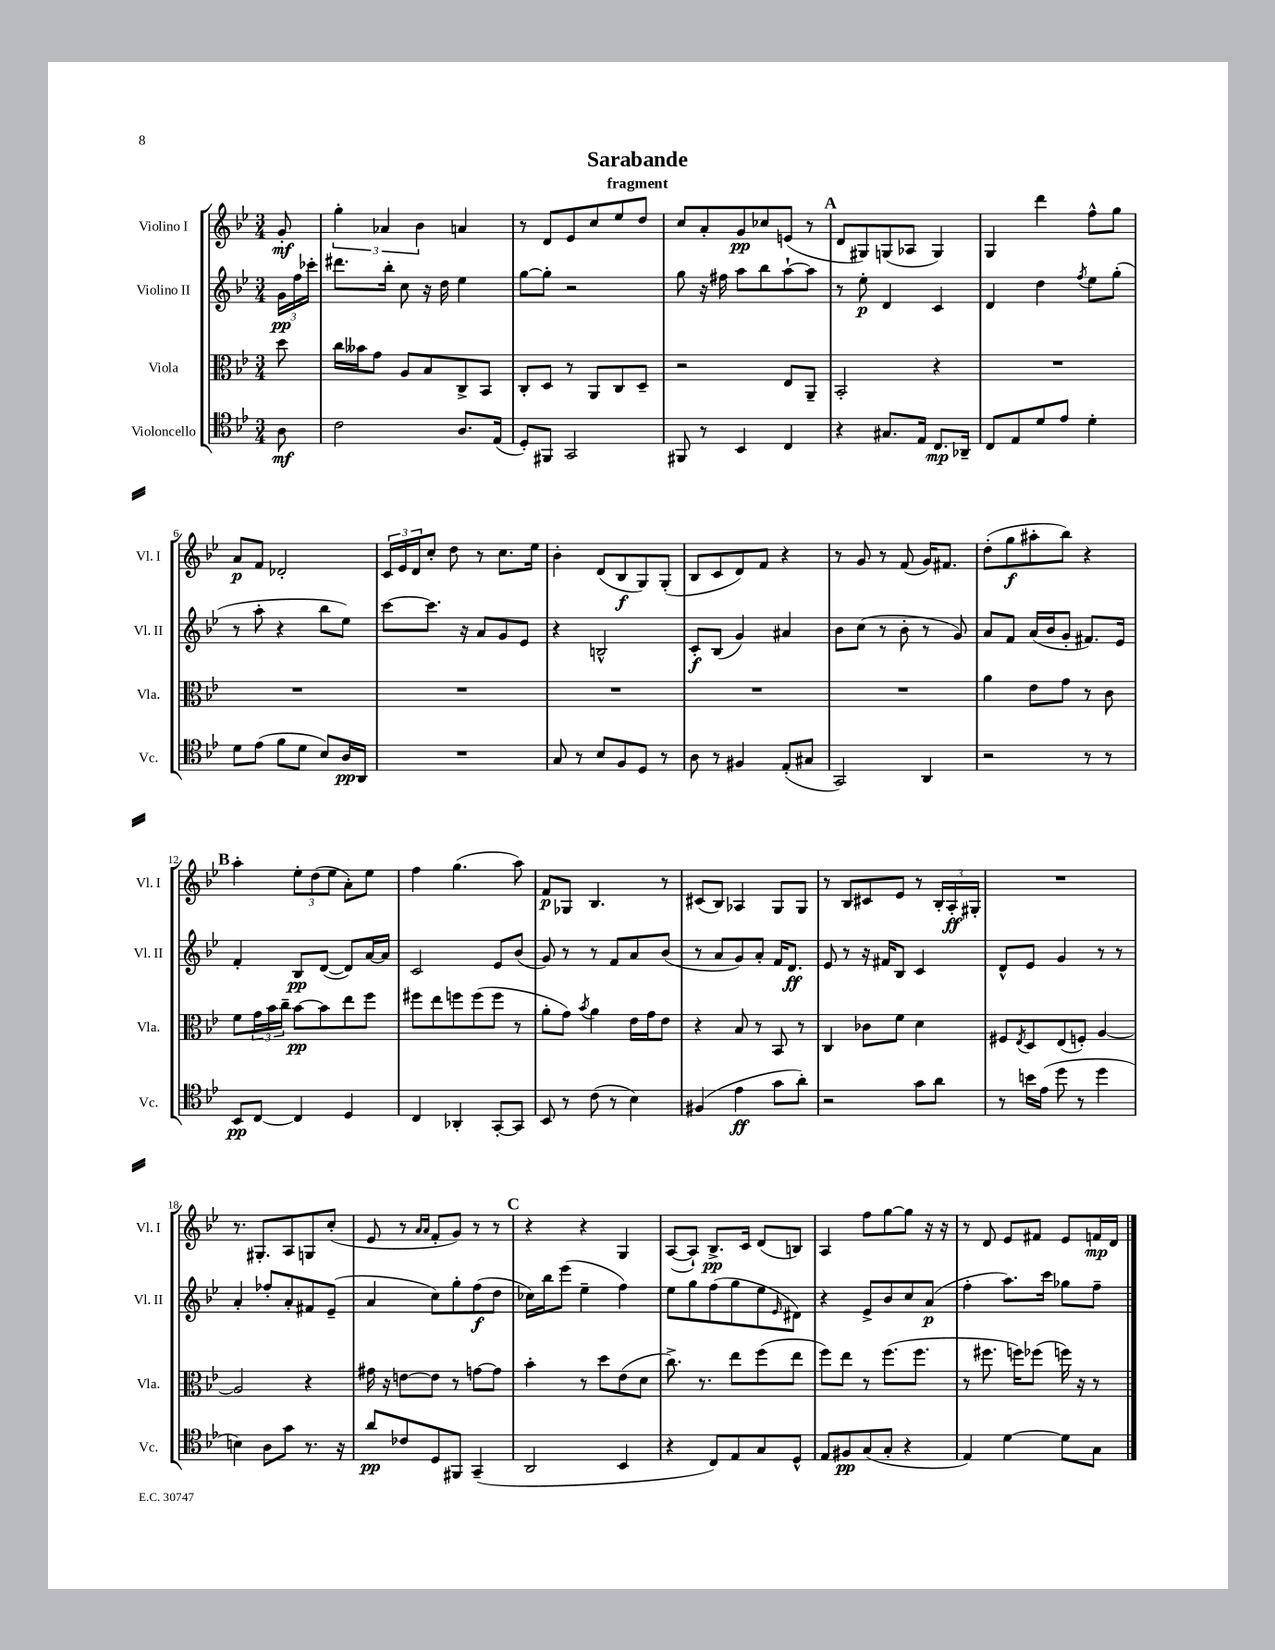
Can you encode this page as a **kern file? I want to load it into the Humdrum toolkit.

**kern	**kern	**kern	**kern
*staff4	*staff3	*staff2	*staff1
*clefC4	*clefC3	*clefG2	*clefG2
*k[b-e-]	*k[b-e-]	*k[b-e-]	*k[b-e-]
*M3/4	*M3/4	*M3/4	*M3/4
8A\	8dd\	24g\LL	8g'/
.	.	24ff\	.
.	.	24ccc-'\JJ	.
=	=	=	=
2c\	16cc\LL	8.ddd#\L	6gg'\
.	16b--\J	.	.
.	8g\J	.	.
.	.	.	6a-/
.	.	16bb-'\Jk	.
.	8A/L	8cc\	.
.	.	.	6b-\
.	8B-/	16r	.
.	.	16dd\	.
8.A/L	8C^/	4ee-\	4a/
.	8BB-/J	.	.
(16E-/Jk	.	.	.
=	=	=	=
8D'/L)	8C'/L	[8gg\L	8r
8FF#/J	8D/J	8gg'\]J	8d/L
2GG/	8r	2r	8e-/
.	8AA/L	.	8cc/
.	8C/	.	8ee-/
.	8D~/J	.	8dd/J
=	=	=	=
8FF#/	2r	8gg\	8cc/L
8r	.	16r	8a'/
.	.	16ff#\	.
4BB-/	.	8aa\L	8g/
.	.	8bb-\	8cc-/
4C/	8E-/L	[8aa`\	(8e/J
.	8AA~/J	8aa\]J	8r
=	=	=	=
4r	2BB-'/	8r	8d/L
.	.	8ee-'\	8G#/)
8.G#/L	.	4d/	(8G/
.	.	.	8A-/J
16E-/Jk	.	.	.
8.C/L	4r	4c/	4G/)
16AA-~/Jk	.	.	.
=	=	=	=
8C/L	2.r	4d/	4G/
8E-/	.	.	.
8d/	.	4dd\	4ddd\
8e-/J	.	.	.
.	.	8qff/	.
4d'\	.	8ee-\L	8ff^^\L
.	.	(8gg'\J	8gg\J
=	=	=	=
8d\L	2.r	8r	8a/L
(8e-\J	.	8aa'\	8f/J
8f\L	.	4r	2d-'/
8d\J	.	.	.
8B-/L)	.	8bb-\L	.
16A/L	.	8ee-\J)	.
16AA/JJ	.	.	.
=	=	=	=
2.r	2.r	[8ccc\L	24c/LL
.	.	.	24e-/
.	.	.	24d/J
.	.	8.ccc\]J	8cc'/J
.	.	.	8dd\
.	.	16r	.
.	.	8a/L	8r
.	.	8g/	8.cc\L
.	.	8e-/J	.
.	.	.	16ee-\Jk
=	=	=	=
8G/	2.r	4r	4b-'\
8r	.	.	.
8B-/L	.	2B^^/	(8d/L
8F/	.	.	8B-/
8D/J	.	.	8G/)
8r	.	.	(8G'/J
=	=	=	=
8A\	2.r	8c'/L	8B-/L
8r	.	(8B-/J	8c/
4F#/	.	4g/)	8d/)
.	.	.	8f/J
(8E-'/L	.	4a#/	4r
8G#/J	.	.	.
=	=	=	=
2GG/)	2.r	8b-\L	8r
.	.	(8cc\J	8g/
.	.	8r	8r
.	.	8b-'\	(8f/
4AA/	.	8r	16g/LK)
.	.	.	8.f#/J
.	.	8g/)	.
=	=	=	=
2r	4a\	8a/L	(8dd'\L
.	.	8f/J	8gg\
.	8e-\L	(16a/LL	8aa#'\
.	.	16b-/J	.
.	8g\J	8g'/J	8bb-\J)
8r	8r	8.f#/L)	4r
8r	8c\	.	.
.	.	16e-/Jk	.
=	=	=	=
8BB-/L	8f\L	4f'/	4aa'\
[8C/J	24g\L	.	.
.	24b-\	.	.
.	24cc~\JJ	.	.
4C/]	[8b-\L	8B-/L	12ee-'\L
.	.	.	(12dd\
.	8b-\]	([8d/J	.
.	.	.	12ee-\J
4D/	8ee-\	8d/]L)	8a'\L)
.	8ff\J	[16a/L	8ee-\J
.	.	16a/]JJ	.
=	=	=	=
4C/	8ff#\L	2c/	4ff\
.	8ee-\	.	.
4AA-'/	8ff\	.	(4.gg\
.	(8ff\	.	.
[8GG'/L	8ff\J	8e-/L	.
8GG/]J	8r	(8b-/J	8aa\)
=	=	=	=
8BB-/	8a'\L	8g/)	8f/L
8r	8g\J)	8r	8G-/J
.	8qb-/	.	.
(8c\	4a\	8r	4.B-/
8r	.	8f/L	.
4B-\)	16e-\LL	8a/	.
.	16g\J	.	.
.	8e-\J	(8b-/J	8r
=	=	=	=
(4F#/	4r	8r	(8c#/L
.	.	8a/L	8B-/J)
4e-\	8B-/	8g/)	4A-/
.	8r	8a'/J	.
8g\L	8BB-/	16f/LK	8G/L
.	.	8.d/J	.
8a'\J)	8r	.	8G/J
=	=	=	=
2r	4C/	8e-/	8r
.	.	8r	8B-/L
.	8c-\L	16r	8c#/
.	.	16f#/LK	.
.	8f\J	8B-/J	8e-/J
8g\L	4d\	4c/	8r
8a\J	.	.	24B-'/LL
.	.	.	24A'/
.	.	.	24G#'/JJ
=	=	=	=
8r	8F#/L	8d^^/L	2.r
.	8qE-/	.	.
16b\LL	8D/	8e-/J	.
(16e-\JJ	.	.	.
8dd\	(8E-/	4g/	.
8r	8F'/J)	.	.
4dd\	[4A/	8r	.
.	.	8r	.
=	=	=	=
4B\)	2A/]	4a'/	8.r
.	.	.	8.G#'/L
8A\L	.	8ff-'/L	.
8g\J	.	8a'/	8A/
8.r	4r	8f#/	8G/
.	.	(8e-~/J	(8cc'/J
16r	.	.	.
=	=	=	=
8a/L	16g#\	4a/	8e-/
.	16r	.	.
8c-/	[8e\L	.	8r
.	.	.	16qqa/LL
.	.	.	16qqa/JJ
8D/	8e\]J	8cc\L)	8f'/L
8FF#/J	8r	8gg'\	8g/J)
(4GG~/	[8g\L	(8ff\	8r
.	8g\]J	8dd\J	8r
=	=	=	=
2AA/	4b-'\	16cc-\LL)	4r
.	.	16bb-\J	.
.	.	(8eee-\J	.
.	8r	4ee-~\	4r
.	8dd\L	.	.
4BB-/	(8e-\	4ff\)	4G/
.	8d\J	.	.
=	=	=	=
4r	8.cc^\)	8ee-\L	([8A/L
.	.	8gg\	8A`/]J)
.	8.r	.	.
8C/L)	.	(8ff\	8.B-^/L
8E-/	8ee-\L	8gg\	.
.	.	.	16c/Jk
8G/	(8ff\	8ee-\	(8d/L
.	.	16qqe-/	.
8D^^/J	8ee-\J	8d#\J)	8B/J)
=	=	=	=
8E-/L	8ff\L)	4r	4A/
8F#/	8ee-\J	.	.
(8G/	8r	8e-^/L	8ff\L
8G'/J	(8.ff\L	8b-/	[8gg\
4r	.	8cc/	8gg\]J
.	8.ff\J	.	.
.	.	(8a/J	16r
.	.	.	16r
=	=	=	=
4E-/)	8r	4ff'\	8r
.	8.ff#\	.	8d/
[4d\	.	8.aa\L)	8e-/L
.	16ff\LK)	.	.
.	(8ff-\J	.	8f#/J
.	.	16ccc\Jk	.
8d\]L	16ff\)	8gg-\L	8e-/L
.	16r	.	.
8G\J	8r	8ff~\J	16f/L
.	.	.	16d/JJ
==	==	==	==
*-	*-	*-	*-
